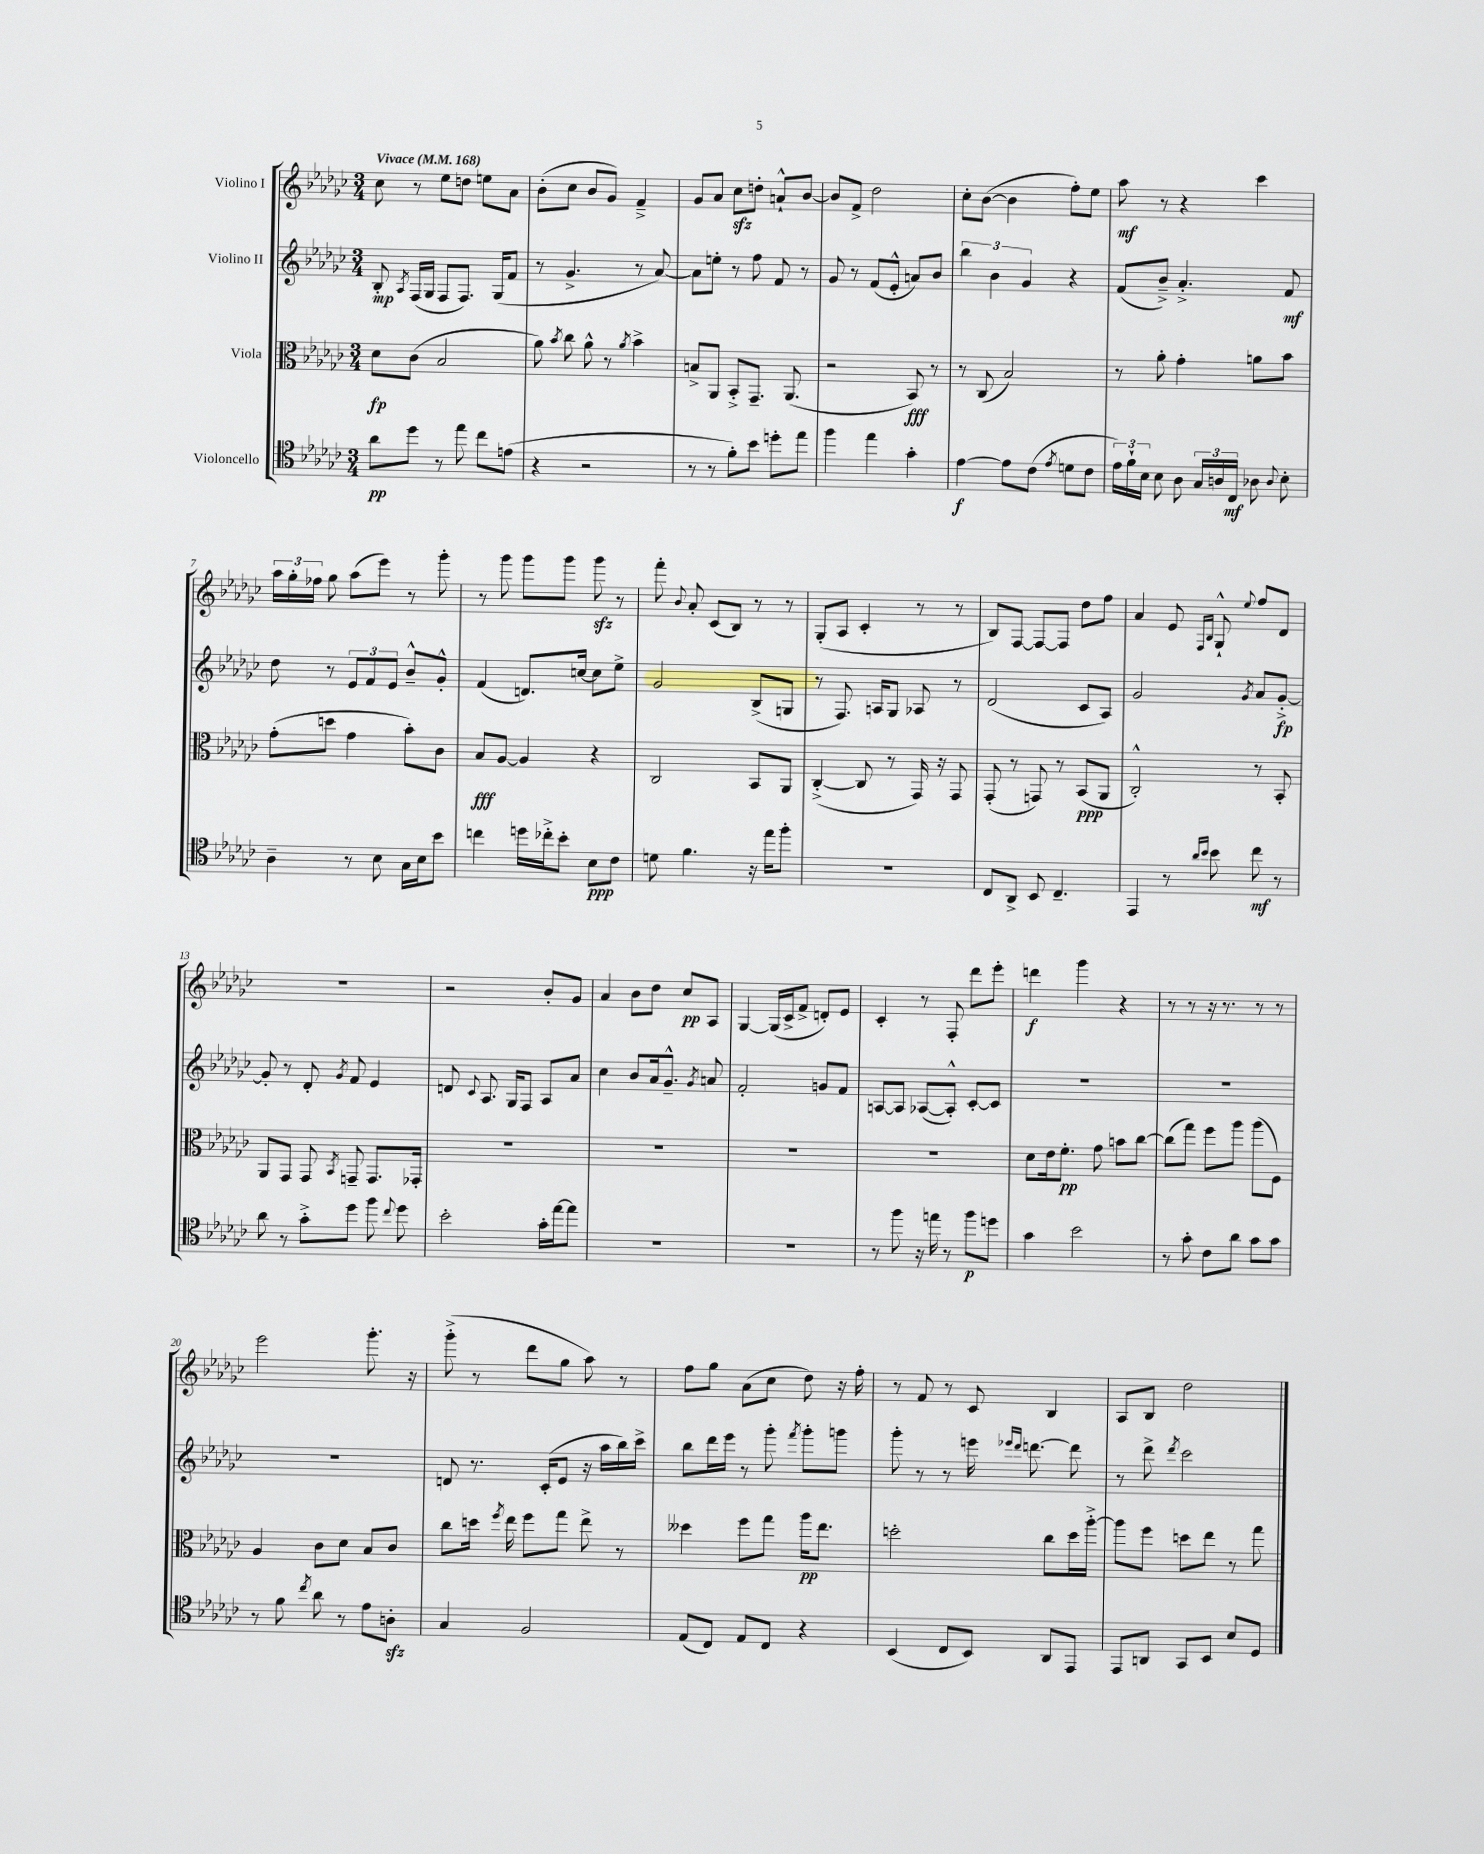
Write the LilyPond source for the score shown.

<<
\new StaffGroup <<
\new Staff = "s0" \with { instrumentName = "Violino I" } {
    \clef treble \key ges \major \numericTimeSignature \time 3/4 \tempo "Vivace" 4 = 168
    \autoBeamOff ces''8 r8 ees''8[ d''8] e''8[ aes'8] |
    bes'8[-.( ces''8] bes'8[ ges'8]) f'4---> |
    ges'8[ aes'8] ces''8[\sfz d''8]-. a'8[-!-^ bes'8]~ |
    bes'8[ f'8]-> des''2 |
    ces''8[-. bes'8]~( bes'4 f''8[-.) ees''8] |
    aes''8\mf r8 r4 ces'''4 |
    \tuplet 3/2 { aes''16[ ges''16-. fes''16] } ges''8 aes''8[( ees'''8]) r8 ges'''8-. |
    r8 ges'''8 ges'''8[ ges'''8] ges'''8\sfz r8 |
    f'''8-. \appoggiatura { bes'8 } aes'8-. ces'8[( bes8]) r8 r8 |
    ges8[-.( aes8] ces'4-. r8 r8 |
    bes8[) f8]~ f8[~ f8] des''8[ f''8] |
    aes'4 ees'8 \grace { f16[ bes16] } ges8-!-^ \appoggiatura { ees''8 } f''8[ des'8] |
    R2. |
    r2 bes'8[-. ges'8] |
    aes'4 bes'8[ des''8] ces''8[\pp aes8] |
    ges4~ ges16[( ces'16-> f'8]-> d'8[-.) ees'8] |
    ces'4-. r8 f8-. des'''8[ ees'''8]-. |
    d'''4\f ges'''4 r4 |
    r8 r8 r16 r8. r8 r8 |
    ees'''2 ges'''8.-. r16 |
    ges'''8-.->( r8 des'''8[ ges''8] aes''8) r8 |
    f''8[ ges''8] aes'8[( ces''8] des''8) r16 f''16-. |
    r8 f'8 r8 ces'8 bes4 |
    aes8[ bes8] des''2 \bar "|." |
}
\new Staff = "s1" \with { instrumentName = "Violino II" } {
    \clef treble \key ges \major \numericTimeSignature \time 3/4
    \autoBeamOff bes8-.\mp \acciaccatura { aes8 } f16[( ges16] f8[ f8.]) ges16[( f'8] |
    r8 ges'4.-> r8 aes'8~) |
    aes'8[ e''8]-. r8 f''8 f'8 r8 |
    ges'8 r8 f'8[( ees'8]-.-^ a'8[) bes'8] |
    \tuplet 3/2 { bes''4 bes'4 ges'4 } r4 |
    f'8[( bes'8]--->) aes'4.-.-> f'8\mf |
    des''8 r8 \tuplet 3/2 { ees'8[ f'8 ees'8] } bes'8[---^ ges'8]-.-^ |
    f'4( d'8.[) c''16]~ c''8[ ees''8]-> |
    ges'2 bes8[->( g8] |
    r8 f8.) a16[ ges8] aes8 r8 |
    des'2( ces'8[ aes8]) |
    ges'2 \acciaccatura { ges'8 } aes'8[ ges'8]~-.->\fp |
    ges'8-. r8 des'8-. \acciaccatura { ges'8 } f'8 ees'4 |
    d'8 \appoggiatura { ces'8 } aes8. ges16[ f8] aes8[ aes'8] |
    ces''4 bes'8[ aes'16 ges'8.]---^ \acciaccatura { ges'8 } a'8 |
    f'2-. g'8[ f'8] |
    a8[~ a8] aes8[~( aes8]-.-^) ces'8[~-. ces'8] |
    R2. |
    R2. |
    R2. |
    d'8 r8. ces'16[-.( ees'8] r16 aes''16[ bes''16) ces'''16]-> |
    bes''8[ des'''16 ees'''16] r8 ges'''8-. \acciaccatura { f'''8 } ges'''8[-. g'''8] |
    ges'''8-. r8 r8 e'''16 \grace { ees'''16[ des'''16] } d'''8.~ d'''8 |
    r8 des'''8-> \acciaccatura { des'''8 } ces'''2 \bar "|." |
}
\new Staff = "s2" \with { instrumentName = "Viola" } {
    \clef alto \key ges \major \numericTimeSignature \time 3/4
    \autoBeamOff des'8[\fp ces'8]( bes2 |
    aes'8) \acciaccatura { bes'8 } ces''8 aes'8-^ r8 \acciaccatura { aes'8 } bes'4-> |
    b8[-> aes,8] bes,8[-.-> ges,8.]-- aes,8.( |
    r2 bes,8\fff) r8 |
    r8 ces8( bes2) |
    r8 aes'8-. ges'4-. a'8[ bes'8] |
    ges'8[-.( d''8] ges'4 bes'8[-.) ces'8] |
    bes8[\fff aes8]~ aes4 r4 |
    ces2 bes,8[ aes,8] |
    ces4~-.->( ces8 r8 ges,16) r16 ges,8 |
    ges,8-.( r8 g,8) r8 bes,8[\ppp( aes,8] |
    ces2-.-^) r8 bes,8-. |
    aes,8[ ges,8] ges,8 \acciaccatura { bes,8 } g,8-- g,8.[ ges,16]-. |
    R2. |
    R2. |
    R2. |
    R2. |
    des'8[ ees'16 f'8.]-.\pp ges'8 b'8[ ces''8]~ |
    ces''8[( ges''8]) f''8[ aes''8] aes''8[( f8]) |
    aes4 ces'8[ des'8] bes8[ ces'8] |
    ces''8[ d''16] \acciaccatura { f''8 } ees''16 f''8[ ges''8] ees''8-> r8 |
    deses''4 f''8[ ges''8] aes''16[\pp ees''8.] |
    d''2-. ces''8[ d''16 aes''16]~-.-> |
    aes''8[ f''8] d''8[ ees''8] r8 ges''8 \bar "|." |
}
\new Staff = "s3" \with { instrumentName = "Violoncello" } {
    \clef tenor \key ges \major \numericTimeSignature \time 3/4
    \autoBeamOff aes'8[\pp des''8] r8 ees''8 ces''8[ e'8]( |
    r4 r2 |
    r8 r8 f'8[-.) bes'8] d''8[-. ees''8] |
    f''4 ees''4 ges'4-. |
    ees'4~\f ees'8[ ces'8]( \acciaccatura { ees'8 } d'8[ ces'8] |
    \tuplet 3/2 { ees'16[) f'16-! bes16] } bes8 aes8 \tuplet 3/2 { ges16[ a16 ces16]\mf } aes8 \appoggiatura { aes8 } bes8-. |
    aes4-- r8 bes8 ges16[ bes16 bes'8] |
    c''4 d''16[ ces''16-.-> bes'8]-. bes8[\ppp ces'8] |
    d'8 f'4. r16 ees''16[ f''8]-. |
    R2. |
    ces8[ aes,8]-> bes,8 ces4.-- |
    ees,4 r8 \grace { aes'16[ bes'16] } bes'8 ces''8\mf r8 |
    aes'8 r8 ges'8[-.-> des''8] f''8 \appoggiatura { ces''8 } des''8 |
    bes'2-. ges'16[-. ees''16~ ees''8] |
    R2. |
    R2. |
    r8 f''8 r16 e''16 r8 f''8[\p d''8] |
    ges'4 bes'2 |
    r8 ges'8-. ces'8[ aes'8] ges'8[ ges'8] |
    r8 f'8 \acciaccatura { ces''8 } aes'8 r8 ees'8[ a8]-.\sfz |
    ges4 f2 |
    ees8[( ces8]) ees8[ ces8] r4 |
    bes,4( ces8[ bes,8]) aes,8[ ees,8] |
    ees,8[ a,8] ges,8[ bes,8] bes8[ des8] \bar "|." |
}
>>
>>
